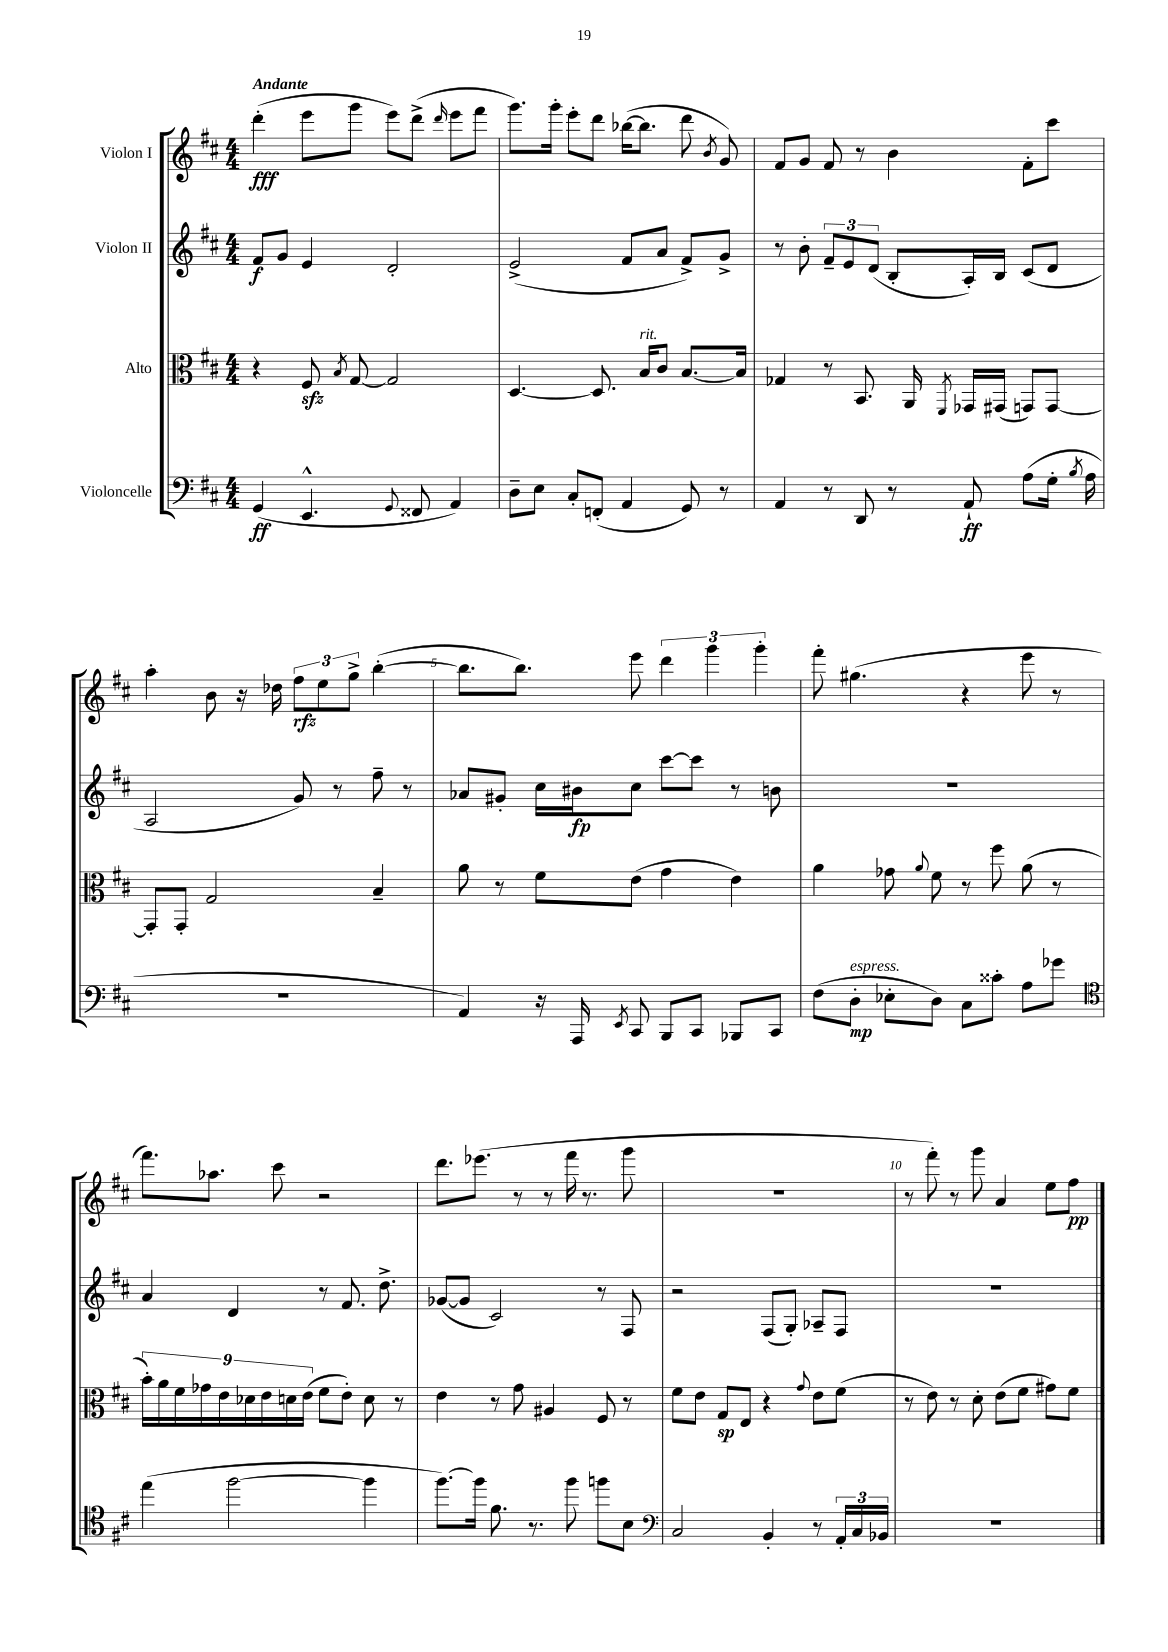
<<
\new StaffGroup <<
\new Staff = "s0" \with { instrumentName = "Violon I" } {
    \clef treble \key d \major \numericTimeSignature \time 4/4 \tempo "Andante"
    \autoBeamOff d'''4-.\fff( e'''8[ g'''8] e'''8[) d'''8]->( \grace { d'''16 } e'''8[ fis'''8] |
    g'''8.[) g'''16]-. e'''8[-. d'''8] bes''16[~( bes''8.] d'''8 \acciaccatura { b'8 } g'8) |
    fis'8[ g'8] fis'8 r8 b'4 fis'8[-. cis'''8] |
    a''4-. b'8 r16 des''16 \tuplet 3/2 { fis''8[\rfz e''8 g''8]-> } b''4~-.( |
    b''8.[ b''8.]) e'''8 \tuplet 3/2 { d'''4 g'''4 g'''4-. } |
    fis'''8-. gis''4.( r4 e'''8 r8 |
    fis'''8.[) aes''8.] cis'''8 r2 |
    d'''8.[ ees'''8.]( r8 r8 fis'''16 r8. g'''8 |
    R1 |
    r8 fis'''8-.) r8 g'''8 a'4 e''8[ fis''8]\pp \bar "|." |
}
\new Staff = "s1" \with { instrumentName = "Violon II" } {
    \clef treble \key d \major \numericTimeSignature \time 4/4
    \autoBeamOff fis'8[\f g'8] e'4 d'2-. |
    e'2->( fis'8[ a'8] fis'8[->) g'8]-> |
    r8 b'8-. \tuplet 3/2 { fis'8[-- e'8 d'8]( } b8[-. a16-.) b16] cis'8[( d'8] |
    a2 g'8) r8 fis''8-- r8 |
    aes'8[ gis'8]-. cis''16[ bis'16\fp cis''8] cis'''8[~ cis'''8] r8 b'8 |
    R1 |
    a'4 d'4 r8 fis'8. d''8.-> |
    ges'8[~( ges'8] cis'2) r8 fis8 |
    r2 fis8[( g8]-.) aes8[-- fis8] |
    R1 \bar "|." |
}
\new Staff = "s2" \with { instrumentName = "Alto" } {
    \clef alto \key d \major \numericTimeSignature \time 4/4
    \autoBeamOff r4 fis8\sfz \acciaccatura { b8 } g8~ g2 |
    d4.~ d8. b16[^\markup { \italic "rit." } cis'8] b8.[~ b16] |
    ges4 r8 b,8. a,16 \acciaccatura { fis,8 } ges,16[ gis,16]( g,8[) g,8]~ |
    g,8[-. g,8]-. g2 b4-- |
    a'8 r8 fis'8[ e'8]( g'4 e'4) |
    a'4 ges'8 \appoggiatura { a'8 } fis'8 r8 fis''8 a'8( r8 |
    \tuplet 9/8 { b'16[-.) a'16 fis'16 ges'16 e'16 des'16 e'16 d'16 e'16]( } fis'8[ e'8]-.) d'8 r8 |
    e'4 r8 g'8 ais4 fis8 r8 |
    fis'8[ e'8] g8[\sp e8] r4 \appoggiatura { g'8 } e'8[ fis'8]( |
    r8 e'8) r8 d'8-. e'8[( fis'8] gis'8[) fis'8] \bar "|." |
}
\new Staff = "s3" \with { instrumentName = "Violoncelle" } {
    \clef bass \key d \major \numericTimeSignature \time 4/4
    \autoBeamOff g,4\ff( e,4.-^ \appoggiatura { g,8 } fisis,8 a,4) |
    d8[-- e8] cis8[-. f,8]-.( a,4 g,8) r8 |
    a,4 r8 d,8 r8 a,8-!\ff a8[( g16]-. \acciaccatura { b8 } a16 |
    R1 |
    a,4) r16 a,,16 \acciaccatura { e,8 } cis,8 b,,8[ cis,8] bes,,8[ cis,8] |
    fis8[( d8]-.\mp^\markup { \italic "espress." } ees8[-. d8]) cis8[ cisis'8]-. a8[ ges'8] |
    \clef tenor e''4( fis''2~ fis''4 |
    fis''8.[~) fis''16] fis'8. r8. fis''8 f''8[ b8] |
    \clef bass cis2 b,4-. r8 \tuplet 3/2 { a,16[-. cis16 bes,16] } |
    R1 \bar "|." |
}
>>
>>
\layout { \context { \Score \override BarNumber.break-visibility = ##(#f #t #t) barNumberVisibility = #(every-nth-bar-number-visible 5) } }
